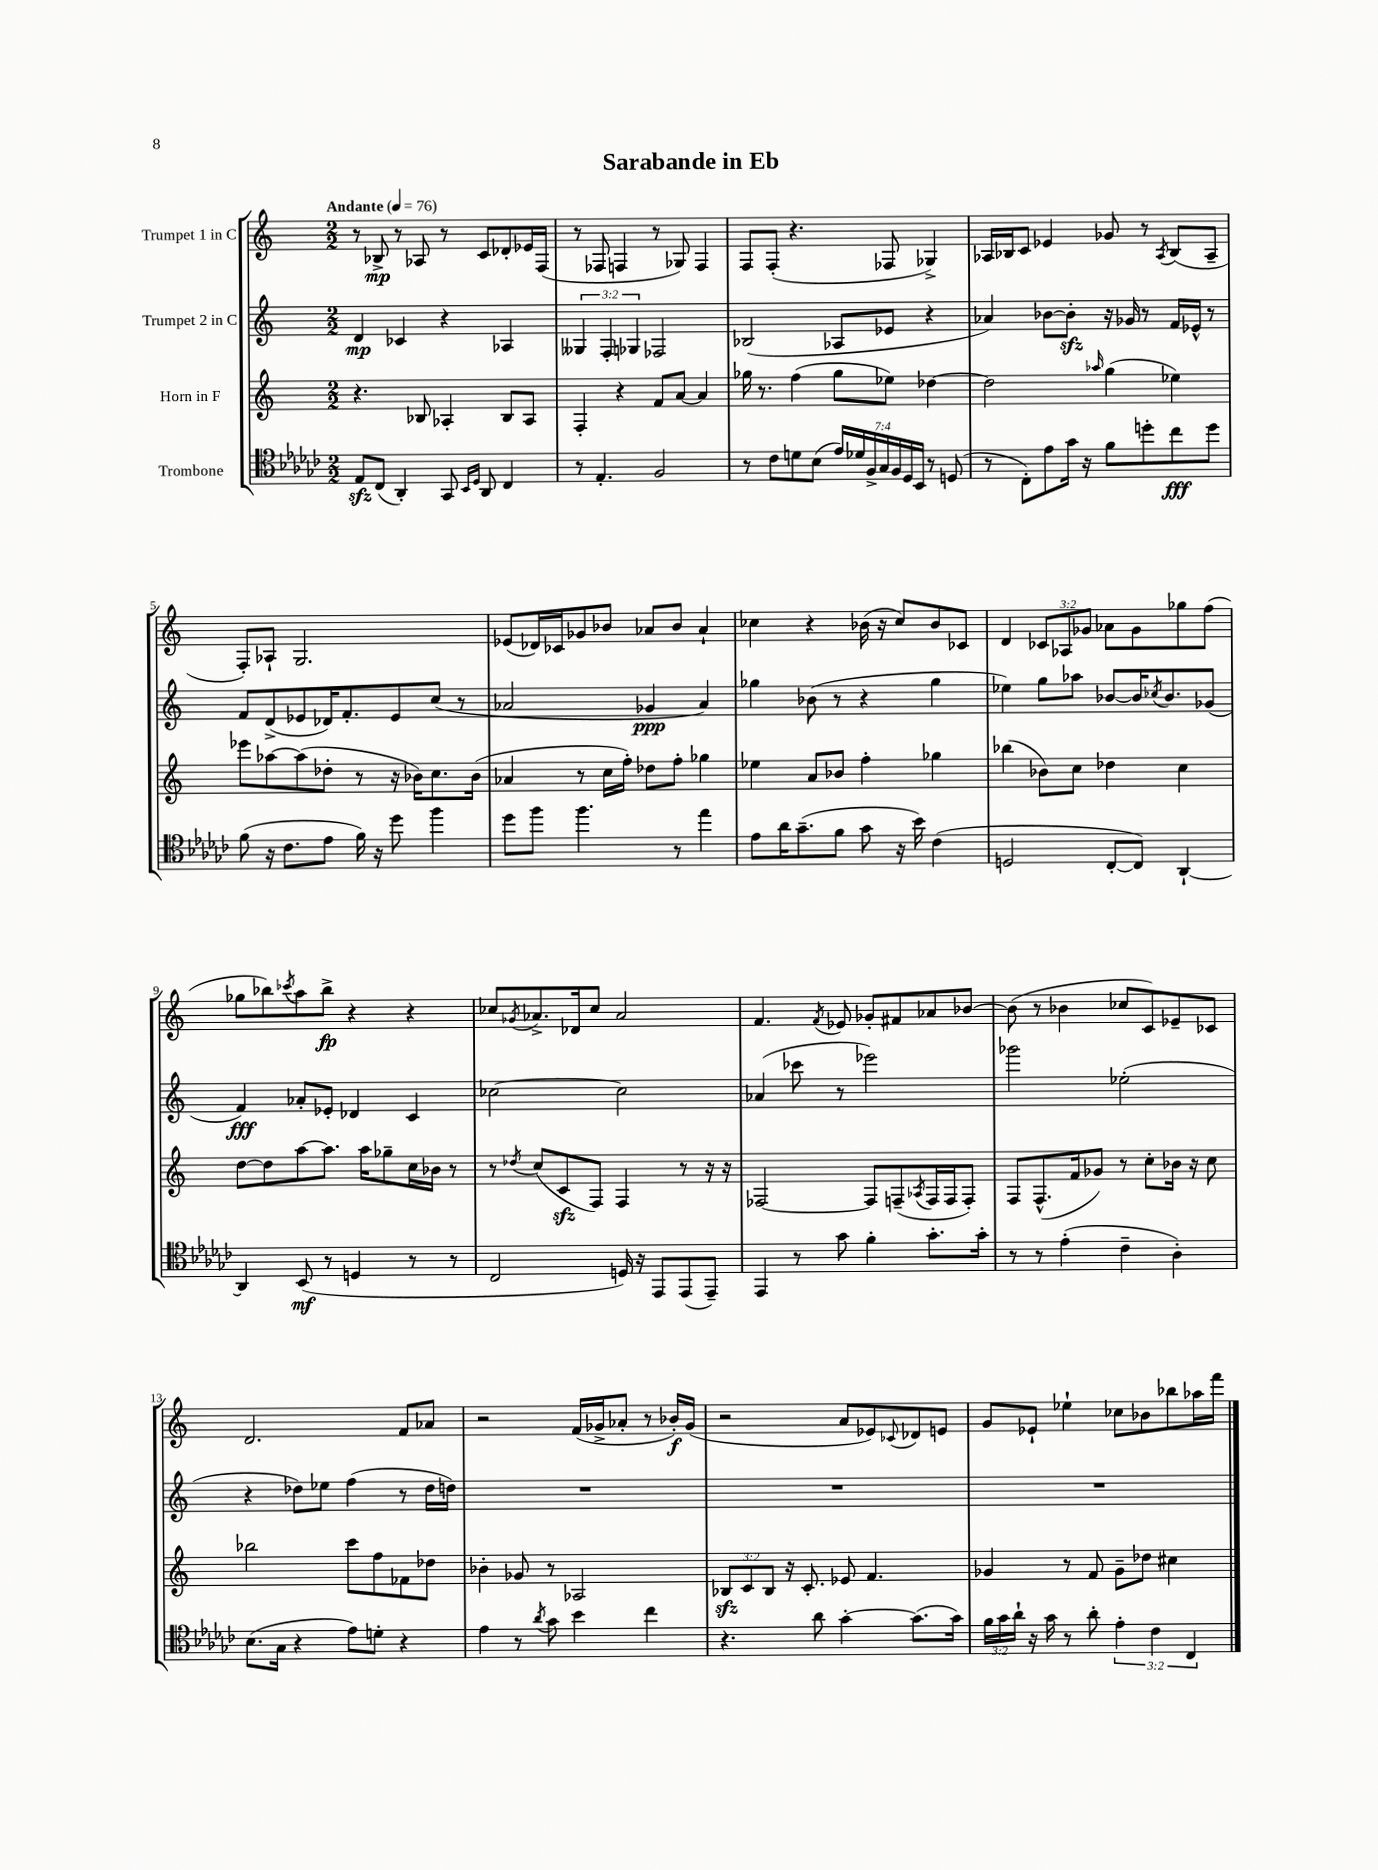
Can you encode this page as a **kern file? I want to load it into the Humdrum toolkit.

**kern	**kern	**kern	**kern
*staff4	*staff3	*staff2	*staff1
*clefC4	*clefG2	*clefG2	*clefG2
*k[b-e-a-d-g-c-]	*k[]	*k[]	*k[]
*M2/2	*M2/2	*M2/2	*M2/2
*MM76	*MM76	*MM76	*MM76
8E-	4.r	4d	8r
(8C-	.	.	8B-^
4AA-')	.	4c-	8r
.	8B-	.	8A-
8GG-	4A-'	4r	8r
16qqBB-	.	.	.
16qqD-	.	.	.
8AA-	.	.	8c
4C-	8B-	4A-	8d-'
.	8A-	.	16e-
.	.	.	(16F
=	=	=	=
8r	4F'	6G--	8r
4.E-'	.	.	8F-
.	.	6F'	.
.	4r	.	4F
.	.	6G-	.
2F	8f	2F-	8r
.	[8a	.	8G-)
.	4a]	.	4F
=	=	=	=
8r	16gg-	(2B-	8F
.	8.r	.	.
8c-	.	.	(8F'
8d	(4ff	.	4.r
(8B-	.	.	.
28e-)	8gg-	8A-	.
28d-	.	.	.
28F^	.	.	.
28G-	.	.	.
.	8ee-)	8e-	8F-
28F	.	.	.
28D-	.	.	.
28BB-	.	.	.
8r	[4dd-	4r	4G-^)
(8D	.	.	.
=	=	=	=
8r	2dd-]	4a-)	16A-
.	.	.	16B-
8C-')	.	.	8c
8e-	.	[8b-	4e-
16g-	.	8b-']	.
16r	.	.	.
.	16qqaa-	.	.
8f	(4gg	16r	8g-
.	.	16g-	.
8dd'	.	8r	8r
.	.	.	8qA-
8cc-	4ee-)	16f	(8B-
.	.	16e-^^	.
8dd	.	8r	8A-~
=	=	=	=
(8f	8eee-	8f	8F')
16r	[8aa-	(8d^	8A-`
8.c-	.	.	.
.	(8aa-]	8e-	2.G
8e-	8dd-'	16d-)	.
.	.	8.f'	.
16f)	8r	.	.
16r	.	.	.
8dd-	16r	8e-	.
.	16b-)	.	.
4ff	8.cc	(8cc	.
.	.	8r	.
.	(16b-	.	.
=	=	=	=
8dd-	4a-	2a-	(8e-
8ff	.	.	16d-)
.	.	.	16c-
4.ff	8r	.	8g-
.	16cc	.	8b-
.	16ff')	.	.
.	8dd-	4g-	8a-
8r	8ff'	.	8b-
4ee-	4gg-	4a-)	4a-`
=	=	=	=
8e-	4ee-	4gg-	4cc-
16a-	.	.	.
(8.g-~	.	.	.
.	8a	(8b-	4r
8f	8b-	8r	.
8g-	4ff'	4r	(16b-
.	.	.	16r
16r	.	.	8cc-)
16b-)	.	.	.
(4c-	4gg-	4gg-	8b-
.	.	.	8c-
=	=	=	=
2D	(4bb-	4ee-)	4d
.	8b-)	8gg	12c-
.	.	.	12A-
.	8cc	8aa-	.
.	.	.	12g-
[8C-'	4dd-	[8b-	8a-
8C-])	.	16b-]	8g-
.	.	8qcc-	.
.	.	8.b-	.
[4AA-`	4cc	.	8gg-
.	.	(8g-	(8ff
=	=	=	=
4AA-]	[8dd	4f)	8gg-
.	8dd]	.	8bb-)
.	.	.	8qccc-
(8BB-	[8aa	8a-'	8aa
8r	8.aa]	8e-'	8bb-^
4D	.	4d-	4r
.	16aa	.	.
.	8gg-~	.	.
8r	16cc	4c	4r
.	16b-	.	.
8r	8r	.	.
=	=	=	=
2C-	8r	[2cc-	8cc-
.	8qdd-	.	8qg-
.	(8cc	.	8.a-^
.	8c	.	.
.	.	.	16d-
.	8F)	.	8cc-
16D)	4F	2cc-]	2a-
16r	.	.	.
8EE-	.	.	.
(8EE-	8r	.	.
8EE-~)	16r	.	.
.	16r	.	.
=	=	=	=
4EE-	[2F-	(4a-	4.f
8r	.	8ccc-	.
.	.	.	8qf
8g-	.	8r	8e-
4f'	8F-]	2eee-)	8g-'
.	(8F~	.	8f#
.	8qA-	.	.
8.g-'	16F	.	8a-
.	16F	.	.
.	8F')	.	[8b-
16g-'	.	.	.
=	=	=	=
8r	8F	2ggg-	(8b-]
8r	(8.F^^	.	8r
(4e-'	.	.	4b-
.	16f	.	.
.	8g-)	.	.
4c-~	8r	(2ee-'	8cc-
.	8cc'	.	8c)
4A-')	16b-	.	8e-~
.	16r	.	.
.	8cc	.	8c-
=	=	=	=
(8.B-	2bb-	4r	2.d
16G-	.	.	.
4r	.	8dd-)	.
.	.	8ee-	.
8e-)	8ccc	(4ff	.
8d'	8ff	.	.
4r	8f-	8r	8f
.	8dd-	16dd-	8a-
.	.	16dd)	.
=	=	=	=
4e-	4b-'	1r	2r
8r	8g-	.	.
8qa-	.	.	.
8g-	8r	.	.
4b-	2A-	.	(16f
.	.	.	16g-^
.	.	.	8a-'
4cc-	.	.	8r
.	.	.	16b-')
.	.	.	(16g-
=	=	=	=
4.r	12B-	1r	2r
.	12c	.	.
.	12B-	.	.
.	16r	.	.
.	8.c'	.	.
8a-	.	.	.
[4g-'	8e-	.	8a
.	4.f	.	8e-)
.	.	.	8qqc-
(8.g-]	.	.	8d-
.	.	.	8e
16g-)	.	.	.
=	=	=	=
24f	4g-	1r	8g
24g-	.	.	.
24a-`	.	.	.
16r	.	.	8e-`
16g-	.	.	.
8r	8r	.	4ee-`
8a-'	8f	.	.
6e-'	8g-~	.	8cc-
.	8dd-	.	8b-
6c-	.	.	.
.	4cc#	.	8bb-
6C-	.	.	.
.	.	.	16aa-
.	.	.	16fff
==	==	==	==
*-	*-	*-	*-
